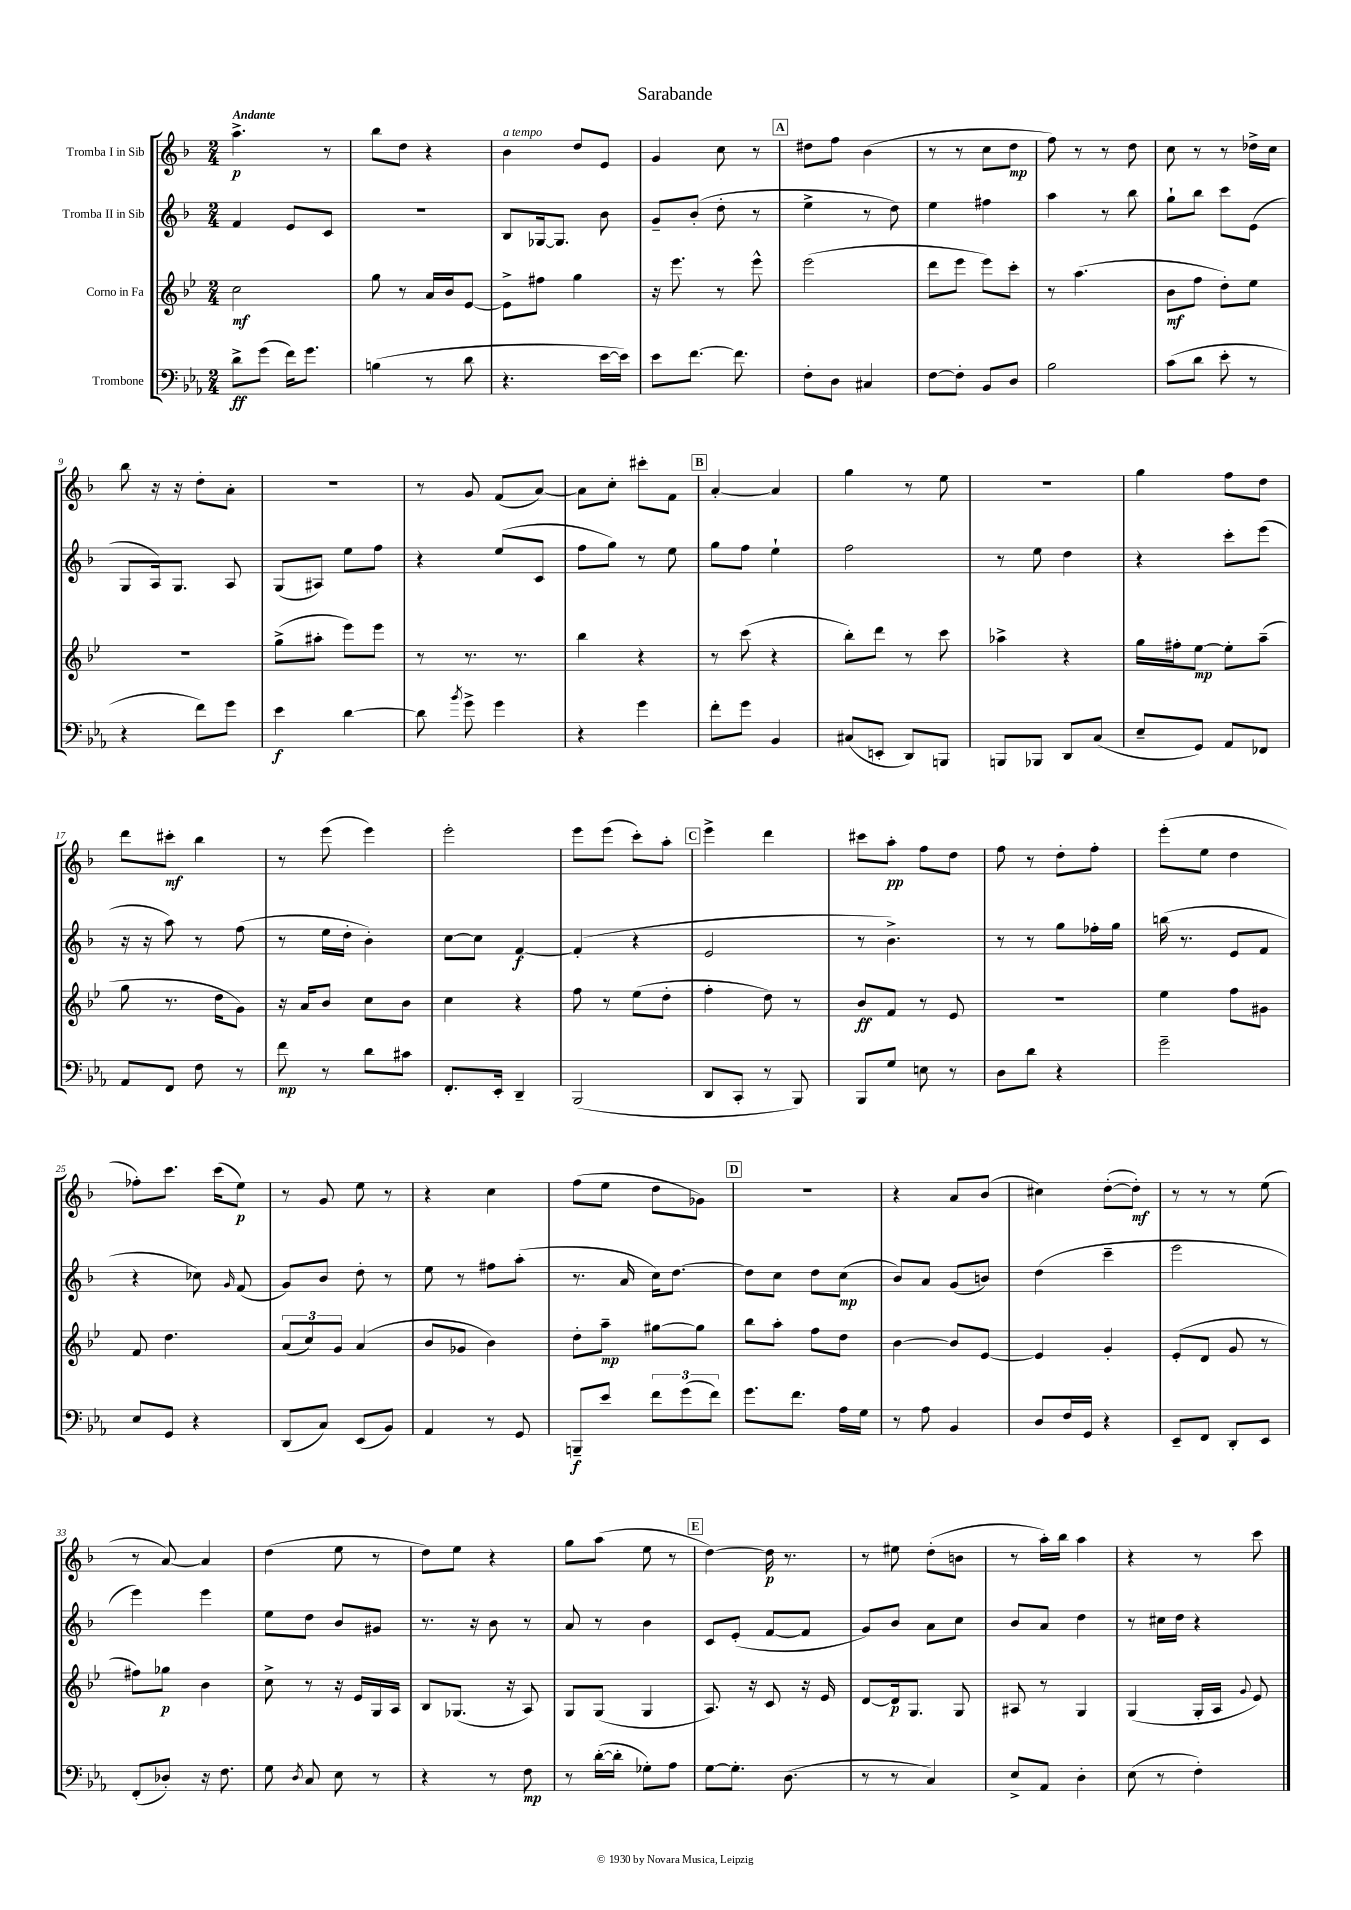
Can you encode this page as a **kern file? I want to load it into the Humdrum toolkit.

**kern	**kern	**kern	**kern
*staff4	*staff3	*staff2	*staff1
*clefF4	*clefG2	*clefG2	*clefG2
*k[b-e-a-]	*k[b-e-]	*k[b-]	*k[b-]
*M2/4	*M2/4	*M2/4	*M2/4
8d^	2cc	4f	4.aa^
(8g	.	.	.
16f)	.	8e	.
8.g	.	.	.
.	.	8c	8r
=	=	=	=
(4B	8gg	2r	8bb-
.	8r	.	8dd
8r	16a	.	4r
.	16b-	.	.
8d	[8e-	.	.
=	=	=	=
4.r	8e-^]	8B-	4b-
.	8ff#	[16G-	.
.	.	8.G-]	.
.	4gg	.	8dd
[16e-	.	8b-	8e
16e-])	.	.	.
=	=	=	=
8e-	16r	8g~	4g
.	8.eee-	.	.
[8.f	.	(8b-'	.
.	8r	8dd'	8cc
8.f]	.	.	.
.	8eee-^^	8r	8r
=	=	=	=
8F'	(2eee-	4ee^	8dd#
8D	.	.	8ff
4C#	.	8r	(4b-
.	.	8dd)	.
=	=	=	=
[8F	8ddd	4ee	8r
8F']	8eee-	.	8r
8BB-	8eee-)	4ff#	8cc
8D	8ccc'	.	8dd
=	=	=	=
2B-	8r	4aa	8ff)
.	(4.aa	.	8r
.	.	8r	8r
.	.	8bb-	8dd
=	=	=	=
(8c	8b-	8gg`	8cc
8d	8ff	8bb-	8r
8e-'	8dd')	8ccc	8r
8r	8ee-	(8e	16dd-^
.	.	.	16cc
=	=	=	=
4r	2r	8G	8bb-
.	.	16A)	16r
.	.	8.G	16r
8f)	.	.	8dd'
8g	.	8A	8a'
=	=	=	=
4e-	(8gg^	(8G	2r
.	8aa#'	8A#)	.
[4d	8eee-)	8ee	.
.	8eee-	8ff	.
=	=	=	=
8d]	8r	4r	8r
8qb-	.	.	.
8g^	8.r	.	8g
4g	.	(8ee	(8f
.	8.r	.	.
.	.	8c	[8a)
=	=	=	=
4r	4bb-	8ff	8a]
.	.	8gg)	8cc'
4g	4r	8r	8ccc#'
.	.	8ee	8f
=	=	=	=
8f'	8r	8gg	[4a'
8g	(8ccc	8ff	.
4BB-	4r	4ee`	4a]
=	=	=	=
(8C#	8bb-')	2ff	4gg
8EE'	8ddd	.	.
8DD)	8r	.	8r
8BBB	8ccc	.	8ee
=	=	=	=
8BBB	4aa-^	8r	2r
8BBB-	.	8ee	.
8DD	4r	4dd	.
(8C	.	.	.
=	=	=	=
8E-~	16gg	4r	4gg
.	16ff#'	.	.
8GG)	[8ee-	.	.
8AA-	8ee-']	8ccc'	8ff
8FF-	(8aa~	(8eee	8dd
=	=	=	=
8AA-	8gg	16r	8ddd
.	.	16r	.
8FF	8.r	8aa)	8ccc#'
8F	.	8r	4bb-
.	16dd	.	.
8r	8g)	(8ff	.
=	=	=	=
8f	16r	8r	8r
.	16a	.	.
8r	8b-	16ee	(8eee
.	.	16dd'	.
8d	8cc	4b-')	4eee)
8c#	8b-	.	.
=	=	=	=
8.FF'	4cc	[8cc	2eee'
.	.	8cc]	.
16EE-'	.	.	.
4DD~	4r	[4f	.
=	=	=	=
(2BBB-	8ff	(4f']	8eee
.	8r	.	(8eee
.	(8ee-	4r	8ccc')
.	8dd'	.	8aa'
=	=	=	=
8DD	4ff'	2e	4eee^
8CC'	.	.	.
8r	8dd)	.	4ddd
8BBB-)	8r	.	.
=	=	=	=
8BBB-	8b-	8r	8ccc#
8G	8f	4.b-^)	8aa'
8E	8r	.	8ff
8r	8e-	.	8dd
=	=	=	=
8D	2r	8r	8ff
8d	.	8r	8r
4r	.	8gg	8dd'
.	.	16ff-'	8ff'
.	.	16gg	.
=	=	=	=
2g~	4ee-	(16bb	(8eee'
.	.	8.r	.
.	.	.	8ee
.	8ff	8e	4dd
.	8g#	8f	.
=	=	=	=
8E-	8f	4r	8ff-')
8GG	4.dd	.	8.ccc
4r	.	8cc-)	.
.	.	.	(16ccc
.	.	16qqg	.
.	.	(8f	8ee)
=	=	=	=
(8DD	(12a	8g)	8r
.	12cc)	.	.
8C)	.	8b-	8g
.	12g	.	.
(8EE-	(4a	8dd'	8ee
8BB-)	.	8r	8r
=	=	=	=
4AA-	8b-	8ee	4r
.	8g-	8r	.
8r	4b-)	8ff#	4cc
8GG	.	(8aa'	.
=	=	=	=
8BBB~	8dd'	8.r	(8ff
8e-	8aa~	.	8ee
.	.	16a	.
12f	[8gg#	16cc)	8dd
.	.	[8.dd	.
(12g	.	.	.
.	8gg#]	.	8g-)
12f)	.	.	.
=	=	=	=
8.g	8bb-	8dd]	2r
.	8aa'	8cc	.
8.f	.	.	.
.	8ff	8dd	.
16A-	8dd	(8cc	.
16G	.	.	.
=	=	=	=
8r	[4b-	8b-)	4r
8A-	.	8a	.
4BB-	8b-]	(8g	8a
.	[8e-	8b)	(8b-
=	=	=	=
8D	4e-]	(4dd	4cc#)
16F	.	.	.
16GG	.	.	.
4r	4g'	4ccc~	([8dd'
.	.	.	8dd'])
=	=	=	=
8EE-~	(8e-'	2eee	8r
8FF	8d	.	8r
8DD'	8g	.	8r
8EE-	8r	.	(8ee
=	=	=	=
(8FF'	8ff#)	4eee)	8r
8D-')	8gg-	.	[8a)
16r	4b-	4eee	4a]
8.F	.	.	.
=	=	=	=
8G	8cc^	8ee	(4dd
8qD	.	.	.
8C	8r	8dd	.
8E-	16r	8b-	8ee
.	16e-	.	.
8r	16G	8g#	8r
.	16A	.	.
=	=	=	=
4r	8B-	8.r	8dd)
.	(8.G-	.	8ee
.	.	16r	.
8r	.	8b-	4r
.	16r	.	.
8F	8A)	8r	.
=	=	=	=
8r	8G	8a	8gg
([16d'	(8G	8r	(8aa
16d']	.	.	.
8G-')	4G	4b-	8ee
8A-	.	.	8r
=	=	=	=
[8G	8.A)	8c	[4dd)
8.G']	.	(8e'	.
.	16r	.	.
.	8c	[8f	16dd]
(8.D	.	.	8.r
.	16r	8f]	.
.	16e-	.	.
=	=	=	=
8r	[8d	8g)	8r
8r	16d]	8b-	8ee#
.	8.G	.	.
4C)	.	8a	(8dd'
.	8G	8cc	8b
=	=	=	=
8E-^	8A#	8b-	8r
8AA-	8r	8a	16aa')
.	.	.	16bb-
4D'	4G	4dd	4aa
=	=	=	=
(8E-	(4G	8r	4r
8r	.	16cc#	.
.	.	16dd	.
4F')	16G'	4r	8r
.	16A	.	.
.	8qqg	.	.
.	8e-)	.	8ccc
==	==	==	==
*-	*-	*-	*-
